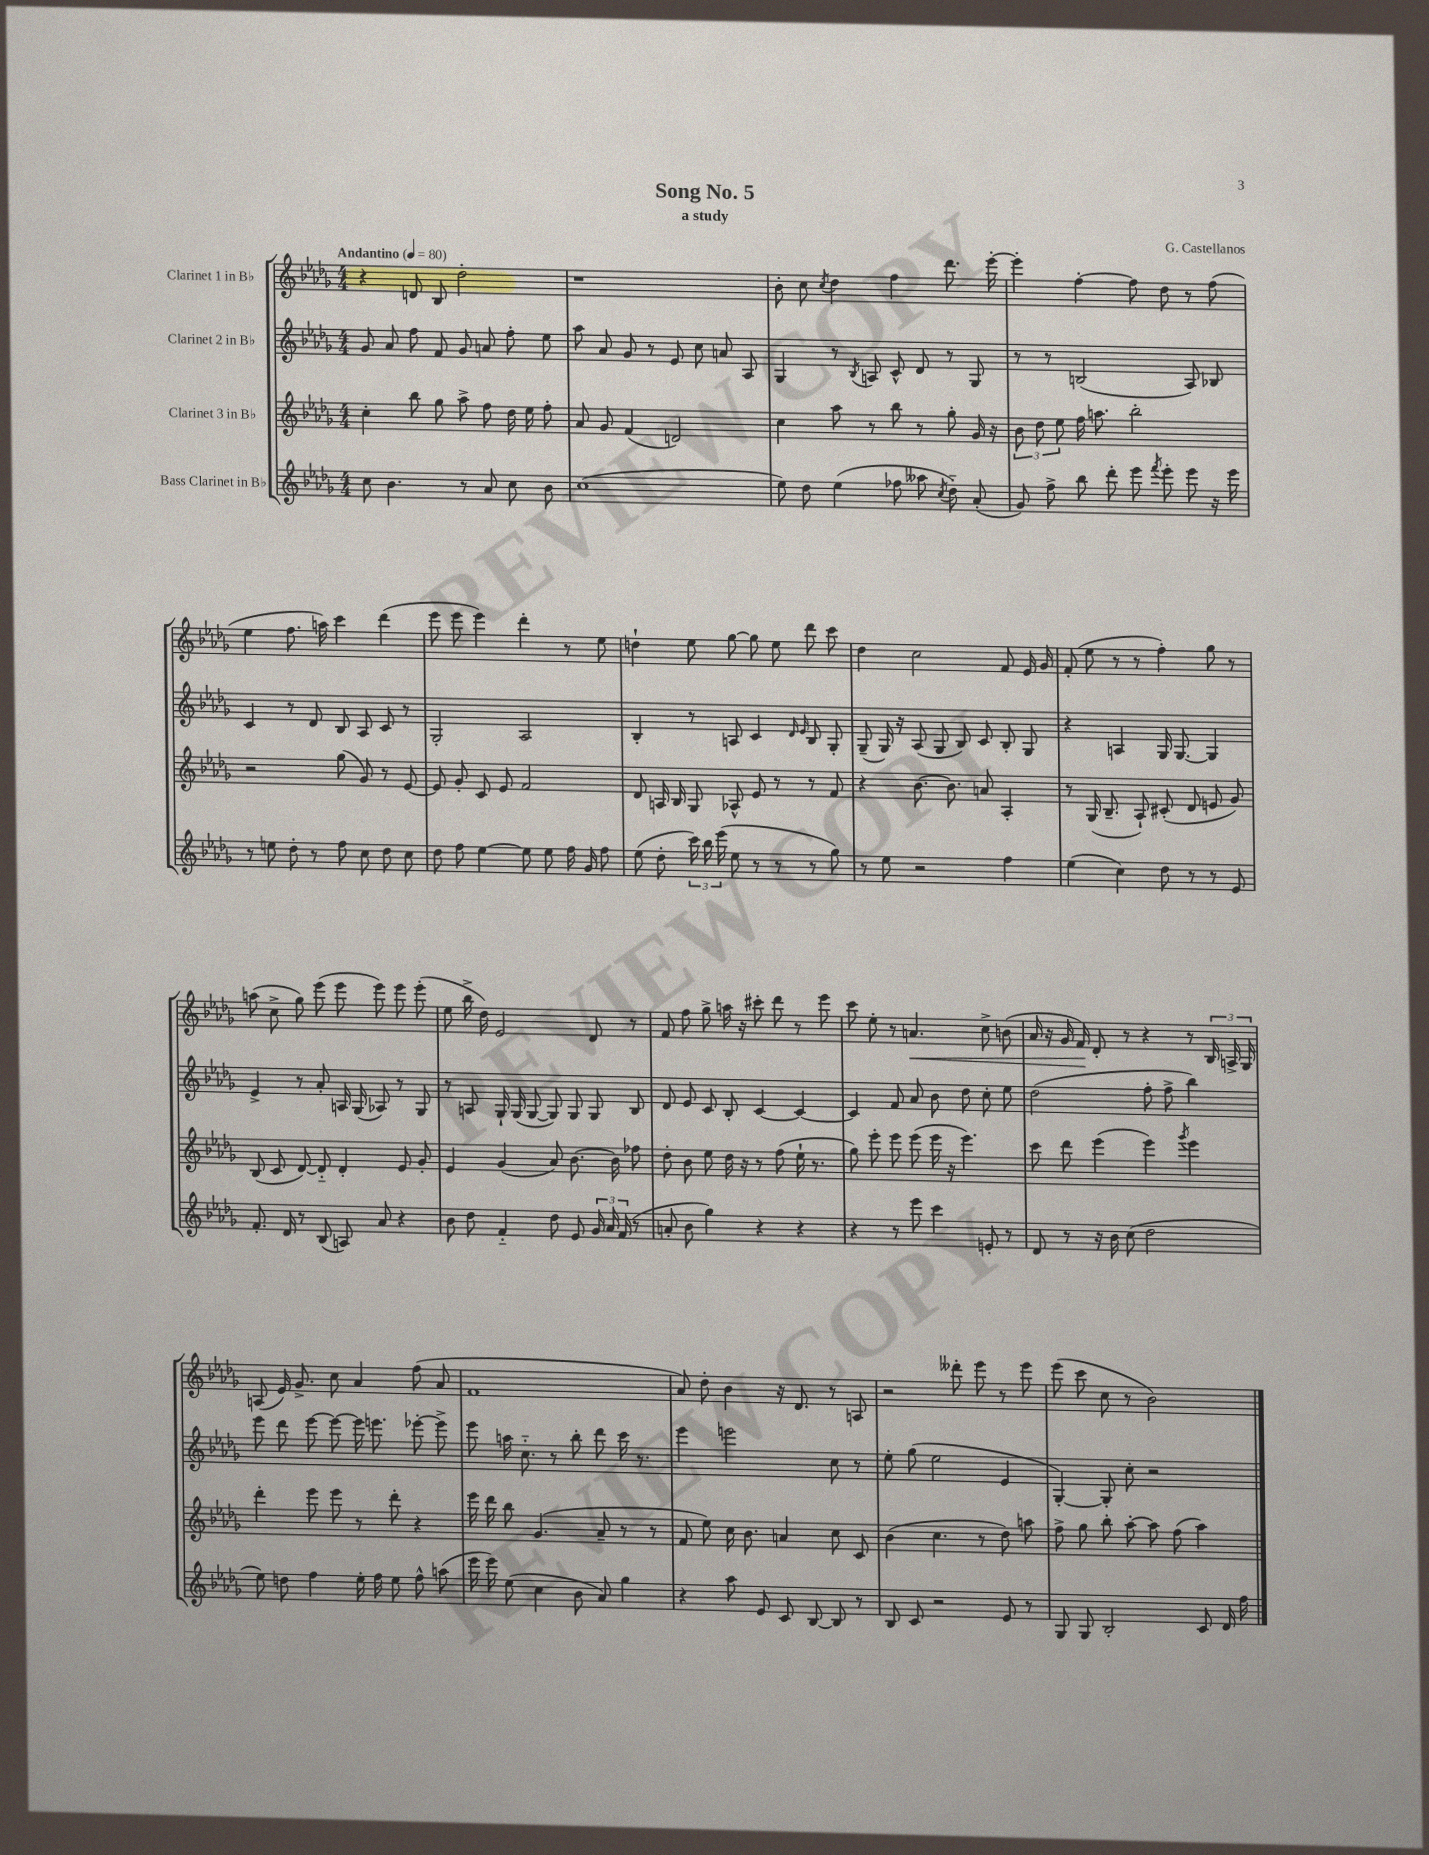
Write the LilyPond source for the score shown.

\header { title = "Song No. 5" composer = "G. Castellanos" subtitle = "a study" }
<<
\new StaffGroup <<
\new Staff = "s0" \with { instrumentName = "Clarinet 1 in Bb" } {
    \clef treble \key des \major \numericTimeSignature \time 4/4 \tempo "Andantino" 4 = 80
    \autoBeamOff r4 d'8 bes8 des''2-. |
    r1 |
    bes'8-. c''8 \acciaccatura { c''8 } des''4 f''4 des'''8. ees'''16~-. |
    ees'''4-. f''4~-. f''8 des''8 r8 f''8( |
    ees''4 f''8. a''16) c'''4 des'''4( |
    ees'''8 ees'''8 ees'''4) des'''4-. r8 ees''8 |
    d''4-! ees''8 ges''8~ ges''8 ees''8 des'''8 c'''8 |
    des''4 c''2 f'8 ees'16 ges'16 |
    f'8-.( ees''8 r8 r8 f''4-.) ges''8 r8 |
    a''8( c''8-> ges''8) ees'''8( ees'''8 ees'''8) ees'''8 ees'''8-.( |
    ees''8 bes''16-> des''16) ees'2 des'8 r8 |
    f'8 f''8 ges''8-> a''16 r16 cis'''8-. des'''8 r8 ees'''8 |
    c'''8 ees''8-. r8 a'4.\< c''8-> b'8( |
    aes'16 r16 ges'16 f'16\!) des'8-. r8 r4 r8 \tuplet 3/2 { bes16 a16-> ges16 } |
    a8( ees'16) ges'8.-> c''8 aes'4 f''8( aes'8 |
    f'1 |
    aes'8) des''8-. bes'4 r16 des'8. r8 a8 |
    r2 deses'''8-. ees'''8 r8 ees'''8 |
    ees'''8( c'''8 c''8 r8 bes'2) \bar "|." |
}
\new Staff = "s1" \with { instrumentName = "Clarinet 2 in Bb" } {
    \clef treble \key des \major \numericTimeSignature \time 4/4
    \autoBeamOff ges'8 aes'8 f''8 f'8 ges'8 a'8 f''8-. ees''8 |
    aes''8 aes'8 ges'8 r8 ees'8 c''8 a'8 aes8 |
    ges4 r8 \acciaccatura { bes8 } a8 c'8-^ des'8 r8 ges8 |
    r8 r8 b2( aes8) bes8 |
    c'4 r8 des'8 bes8 aes8 c'8 r8 |
    ges2-. aes2 |
    bes4-. r8 a8 c'4 \grace { des'16 ees'16 } bes8 ges8-. |
    ges8--( ges16) r16 aes8( ges8 bes8) c'8 bes8-. ges8 |
    r4 a4 ges16 ges8.~ ges4 |
    ees'4-> r8 aes'8-. a16 ges16( aes8) r8 ges8 |
    r8 a8 ges16-! ges16( ges8~ ges8) ges8 ges8 bes8 |
    des'8 ees'8 c'8 bes8-. c'4~ c'4~ |
    c'4 f'8 aes'8 bes'8 des''8 c''8-. ees''8 |
    des''2( f''8-. f''8-> bes''4) |
    ees'''8 des'''8 ees'''8~ ees'''8~ ees'''16 e'''8. ees'''8~-. ees'''8-> |
    ees'''8 a''16 c''8.-_ r8 bes''8-. des'''8 c'''16 r8. |
    ees'''4 e'''2 c''8 r8 |
    ees''8-. ges''8( ees''2 ees'4 |
    ges4~-.) ges8-. c''8-. r2 \bar "|." |
}
\new Staff = "s2" \with { instrumentName = "Clarinet 3 in Bb" } {
    \clef treble \key des \major \numericTimeSignature \time 4/4
    \autoBeamOff c''4-. bes''8 ges''8 aes''8-> f''8 des''16 ees''16 f''8-. |
    aes'8 ges'8 f'4( d'2) |
    c''4 aes''8 r8 bes''8 r8 ges''8-. ges'16 r16 |
    \tuplet 3/2 { bes'8 des''8 ees''8 } f''16 a''8. bes''2-. |
    r2 ges''8( ges'8) r8 ees'8~ |
    ees'8 ges'8-. c'8 ees'8 f'2 |
    des'8 a16 bes16 ges8 aes8-^ ees'8 r8 r8 f'8 |
    r4 bes'8.~ bes'8. a'8 aes4-. |
    r8 ges16( bes8.-- aes8-!) cis'8-.( des'8 e'8 ges'8) |
    bes8( c'8 des'8~) des'8-_ des'4-. ees'8 ges'8-. |
    ees'4 ges'4( aes'8) bes'8.~ bes'16 fes''8 |
    des''8-. bes'8 ees''8 des''16 r16 r8 f''8( ees''16-! r8. |
    ges''8) ees'''8-. ees'''8 ees'''8( ees'''16 r16 ees'''4.) |
    c'''8 des'''8 ees'''4( ees'''4) \acciaccatura { ges'''8 } ees'''4 |
    des'''4-. ees'''8 ees'''8 r8 des'''8-. r4 |
    ees'''16 des'''16 bes''8 ges'4.( aes'8-- r8 r8 |
    f'8 ees''8) c''16 bes'8. a'4 c''8 c'8 |
    bes'4( c''4. r8 des''8) a''8 |
    f''8-> ges''8 bes''8-. aes''8~-. aes''8 f''8( aes''4) \bar "|." |
}
\new Staff = "s3" \with { instrumentName = "Bass Clarinet in Bb" } {
    \clef treble \key des \major \numericTimeSignature \time 4/4
    \autoBeamOff c''8 bes'4. r8 aes'8 c''8 bes'8 |
    c''1( |
    ees''8) des''8 ees''4( fes''8 aeses''8 \acciaccatura { c''8 } des''8-_) aes'8-.( |
    ges'8) f''8-> bes''8 des'''8-. ees'''8 \acciaccatura { f'''8 } ees'''8-. ees'''8 r16 ees'''16 |
    r8 e''8 des''8-. r8 f''8 c''8 des''8 c''8 |
    des''8 f''8 ees''4~ ees''8 ees''8 f''16 ges'16 f''8 |
    ees''8( des''8-. \tuplet 3/2 { c'''16) bes''16 ees'''16( } ees''8 r8 r8 r8 ges''8) |
    r8 ees''8 r2 f''4 |
    ees''4( c''4) des''8 r8 r8 ees'8 |
    f'8.-. des'16 r8 bes8( a8) aes'8 r4 |
    bes'8 des''8 f'4-_ des''8 ees'8 \tuplet 3/2 { ges'16 aes'16 f'16( } r8 |
    a'8-. bes'8 ges''4) r4 r4 |
    r4 r8 ees'''8 c'''4 e'8-. r8 |
    des'8 r8 r16 bes'16 c''8( des''2 |
    ees''8) d''8 f''4 ees''16-. f''16 ees''8 f''8-^ a''8( |
    ees'''16 ees'''16) ees''8( c''4 bes'8 aes'8) ges''4 |
    r4 aes''8 ees'8 c'8 bes8~ bes8 r8 |
    bes8 c'8 r2 ees'8 r8 |
    ges8 ges8 bes2-. c'8 des'16 f''16 \bar "|." |
}
>>
>>
\layout { \context { \Score \remove "Bar_number_engraver" } }
